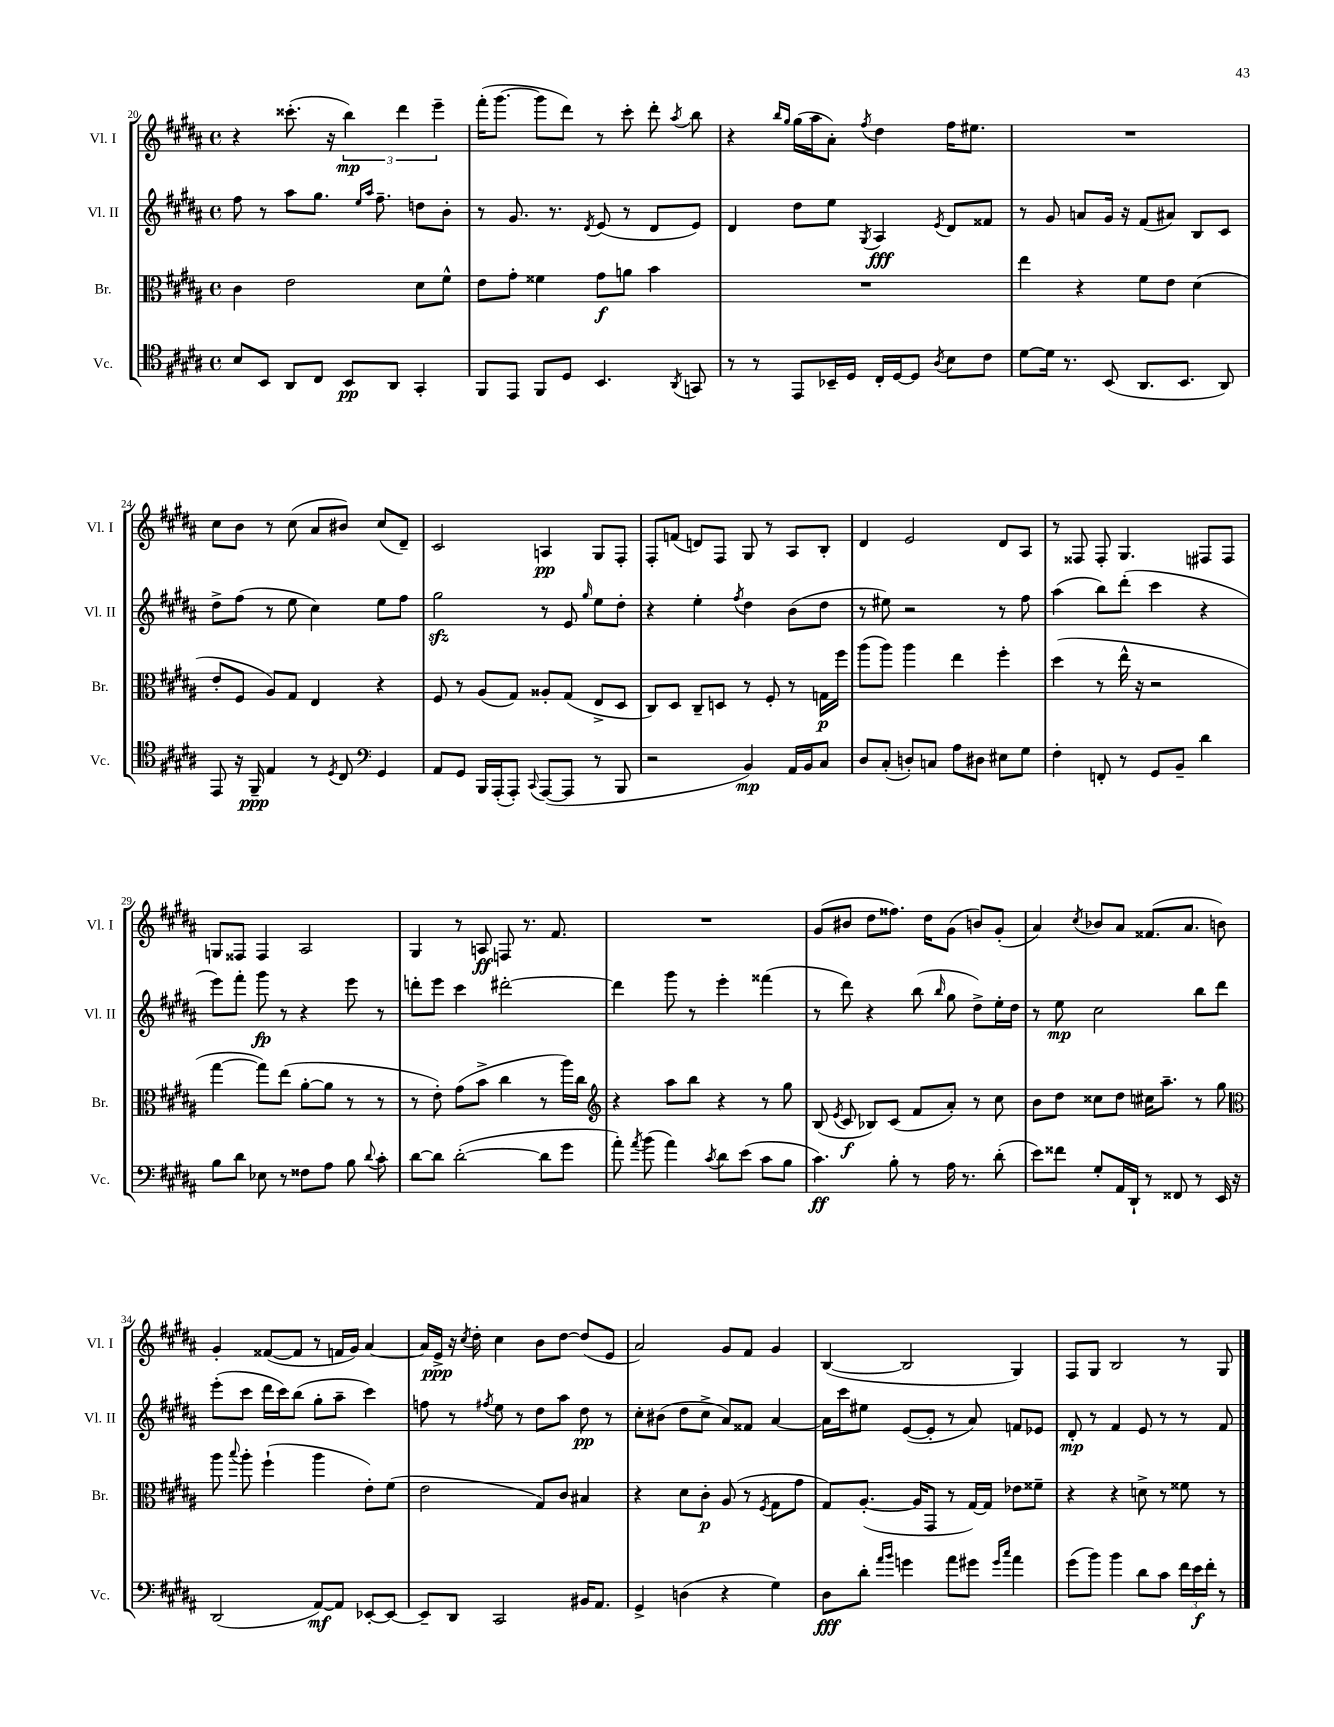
<<
\new StaffGroup <<
\new Staff = "s0" \with { instrumentName = "Vl. I" shortInstrumentName = "Vl. I" } {
    \clef treble \key b \major \defaultTimeSignature \time 4/4
    \autoBeamOff r4 cisis'''8.-.( r16 \tuplet 3/2 { b''4\mp) dis'''4 e'''4-- } |
    fis'''16[-.( gis'''8.]~ gis'''8[ dis'''8]) r8 cis'''8-. dis'''8-. \acciaccatura { ais''8 } b''8 |
    r4 \grace { b''16[ gis''16] } gis''16[( ais''16 ais'8]-.) \acciaccatura { fis''8 } dis''4 fis''16[ eis''8.] |
    R1 |
    cis''8[ b'8] r8 cis''8( ais'8[ bis'8]) cis''8[( dis'8]--) |
    cis'2 a4\pp gis8[ fis8]-. |
    fis8[-. f'8]( d'8[) fis8] gis8 r8 ais8[ b8]-. |
    dis'4 e'2 dis'8[ ais8] |
    r8 fisis8 fisis8-. gis4. fis8[ fis8] |
    g8[ fisis8] fisis4 ais2 |
    gis4 r8 a8\ff f8 r8. fis'8. |
    R1 |
    gis'8[( bis'8] dis''8[ fisis''8.]) dis''16[ gis'8]( b'8[) gis'8]-.( |
    ais'4) \acciaccatura { cis''8 } bes'8[ ais'8] fisis'8.[( ais'8.] b'8) |
    gis'4-. fisis'8[~( fisis'8] r8 f'16[ gis'16]) ais'4~ |
    ais'16[ e'16]->\ppp r16 \acciaccatura { cis''8 } dis''16-. cis''4 b'8[ dis''8]~ dis''8[( e'8] |
    ais'2) gis'8[ fis'8] gis'4 |
    b4~( b2 gis4) |
    fis8[ gis8] b2 r8 gis8 \bar "|." |
}
\new Staff = "s1" \with { instrumentName = "Vl. II" shortInstrumentName = "Vl. II" } {
    \clef treble \key b \major \defaultTimeSignature \time 4/4
    \autoBeamOff fis''8 r8 ais''8[ gis''8.] \grace { e''16[ ais''16] } fis''8.-- d''8[ b'8]-. |
    r8 gis'8. r8. \acciaccatura { dis'8 } e'8( r8 dis'8[ e'8]) |
    dis'4 dis''8[ e''8] \acciaccatura { gis8 } ais4\fff \acciaccatura { e'8 } dis'8[ fisis'8] |
    r8 gis'8 a'8[ gis'16] r16 fis'8[( ais'8]) b8[ cis'8] |
    dis''8[-> fis''8]( r8 e''8 cis''4) e''8[ fis''8] |
    gis''2\sfz r8 e'8 \grace { gis''16 } e''8[ dis''8]-. |
    r4 e''4-. \acciaccatura { fis''8 } dis''4 b'8[( dis''8] |
    r8 eis''8) r2 r8 fis''8 |
    ais''4( b''8[) dis'''8]-.( cis'''4 r4 |
    e'''8[) fis'''8]-. gis'''8\fp r8 r4 e'''8 r8 |
    d'''8[-. e'''8] cis'''4 dis'''2~-. |
    dis'''4 gis'''8 r8 e'''4-. fisis'''4( |
    r8 dis'''8) r4 b''8( \grace { b''16 } gis''8 dis''8[->) e''16-. dis''16] |
    r8 e''8\mp cis''2 b''8[ dis'''8] |
    e'''8[-.( cis'''8] dis'''16[ cis'''16) b''8]( gis''8[-. ais''8]-- cis'''4) |
    f''8 r8 \acciaccatura { fis''8 } e''8 r8 dis''8[ ais''8] dis''8\pp r8 |
    cis''8[-. bis'8]( dis''8[ cis''8]-> ais'8[) fisis'8] ais'4~ |
    ais'16[ cis'''16 eis''8] e'8[~( e'8]-. r8 ais'8) f'8[ ees'8] |
    dis'8-.\mp r8 fis'4 e'8 r8 r8 fis'8 \bar "|." |
}
\new Staff = "s2" \with { instrumentName = "Br." shortInstrumentName = "Br." } {
    \clef alto \key b \major \defaultTimeSignature \time 4/4
    \autoBeamOff cis'4 e'2 dis'8[ fis'8]-^ |
    e'8[ gis'8]-. fisis'4 gis'8[\f a'8] b'4 |
    R1 |
    e''4 r4 fis'8[ e'8] dis'4( |
    e'8[-. fis8] ais8[) gis8] e4 r4 |
    fis8 r8 ais8[( gis8]) aisis8[-. gis8]( e8[-> dis8] |
    cis8[) dis8] cis8[-- d8] r8 fis8-. r8 g16[\p fis''16] |
    ais''8[( ais''8]) ais''4 e''4 fis''4-. |
    dis''4( r8 e''16-^ r16 r2 |
    gis''4~ gis''8[) e''8]( ais'8[~-. ais'8] r8 r8 |
    r8 e'8-.) gis'8[( b'8]-> cis''4 r8 ais''16[) cis''16] |
    \clef treble r4 ais''8[ b''8] r4 r8 gis''8 |
    b8( \acciaccatura { e'8 } cis'8\f bes8[) cis'8]( fis'8[ ais'8]-.) r8 cis''8 |
    b'8[ dis''8] cisis''8[ dis''8] cis''16[ ais''8.]-- r8 gis''8 |
    \clef alto ais''8 \appoggiatura { b''8 } ais''8-. fis''4-!( ais''4 e'8[-.) fis'8]( |
    e'2 gis8[) cis'8] bis4 |
    r4 dis'8[ cis'8]-.\p ais8( r8 \acciaccatura { fis8 } gis8[ gis'8] |
    gis8[) ais8.]~-.( ais16[ gis,8] r8 gis16[~) gis16] ees'8[ fisis'8]-- |
    r4 r4 d'8-> r8 fisis'8 r8 \bar "|." |
}
\new Staff = "s3" \with { instrumentName = "Vc." shortInstrumentName = "Vc." } {
    \clef tenor \key b \major \defaultTimeSignature \time 4/4
    \autoBeamOff b8[ b,8] ais,8[ cis8] b,8[\pp ais,8] gis,4-. |
    fis,8[ e,8] fis,8[ dis8] b,4. \acciaccatura { ais,8 } g,8 |
    r8 r8 e,8[ bes,16-- dis16] cis16[-. dis16~ dis8] \acciaccatura { ais8 } b8[ cis'8] |
    dis'8[~ dis'16] r8. b,8( ais,8.[ b,8.] ais,8) |
    e,8 r16 fis,16--\ppp e4 r8 \acciaccatura { dis8 } cis8 \clef bass gis,4 |
    ais,8[ gis,8] b,,16[ ais,,16-.( ais,,8]-.) \appoggiatura { cis,8 } ais,,8[~( ais,,8] r8 b,,8 |
    r2 b,4\mp) ais,16[ b,16 cis8] |
    dis8[ cis8]-.( d8[-.) c8] ais8[ dis8] eis8[ gis8] |
    fis4-. f,8-. r8 gis,8[ b,8]-- dis'4 |
    b8[ dis'8] ees8 r8 fisis8[ ais8] b8 \appoggiatura { dis'8 } cis'8-. |
    dis'8[~ dis'8] dis'2~-.( dis'8[ gis'8] |
    ais'8-.) \acciaccatura { ais'8 } b'8( ais'4) \acciaccatura { cis'8 } dis'8[ e'8]( cis'8[ b8] |
    cis'4.\ff) b8-. r8 ais16 r8. dis'8-.( |
    e'8[) fisis'8] gis8[-. ais,16 dis,16]-! r8 fisis,8 r8 e,16 r16 |
    dis,2( ais,8[~\mf) ais,8] ees,8[~-. ees,8]~ |
    ees,8[-- dis,8] cis,2 bis,16[ ais,8.] |
    gis,4-> d4( r4 gis4) |
    dis8[\fff dis'8]-. \grace { ais'16[ b'16] } g'4 ais'8[ gis'8] \grace { gis'16[ cis''16] } ais'4 |
    gis'8[( b'8]) b'4 dis'8[ cis'8] \tuplet 3/2 { fis'16[ e'16\f fis'16]-. } r8 \bar "|." |
}
>>
>>
\layout { \context { \Score currentBarNumber = #20 } }
